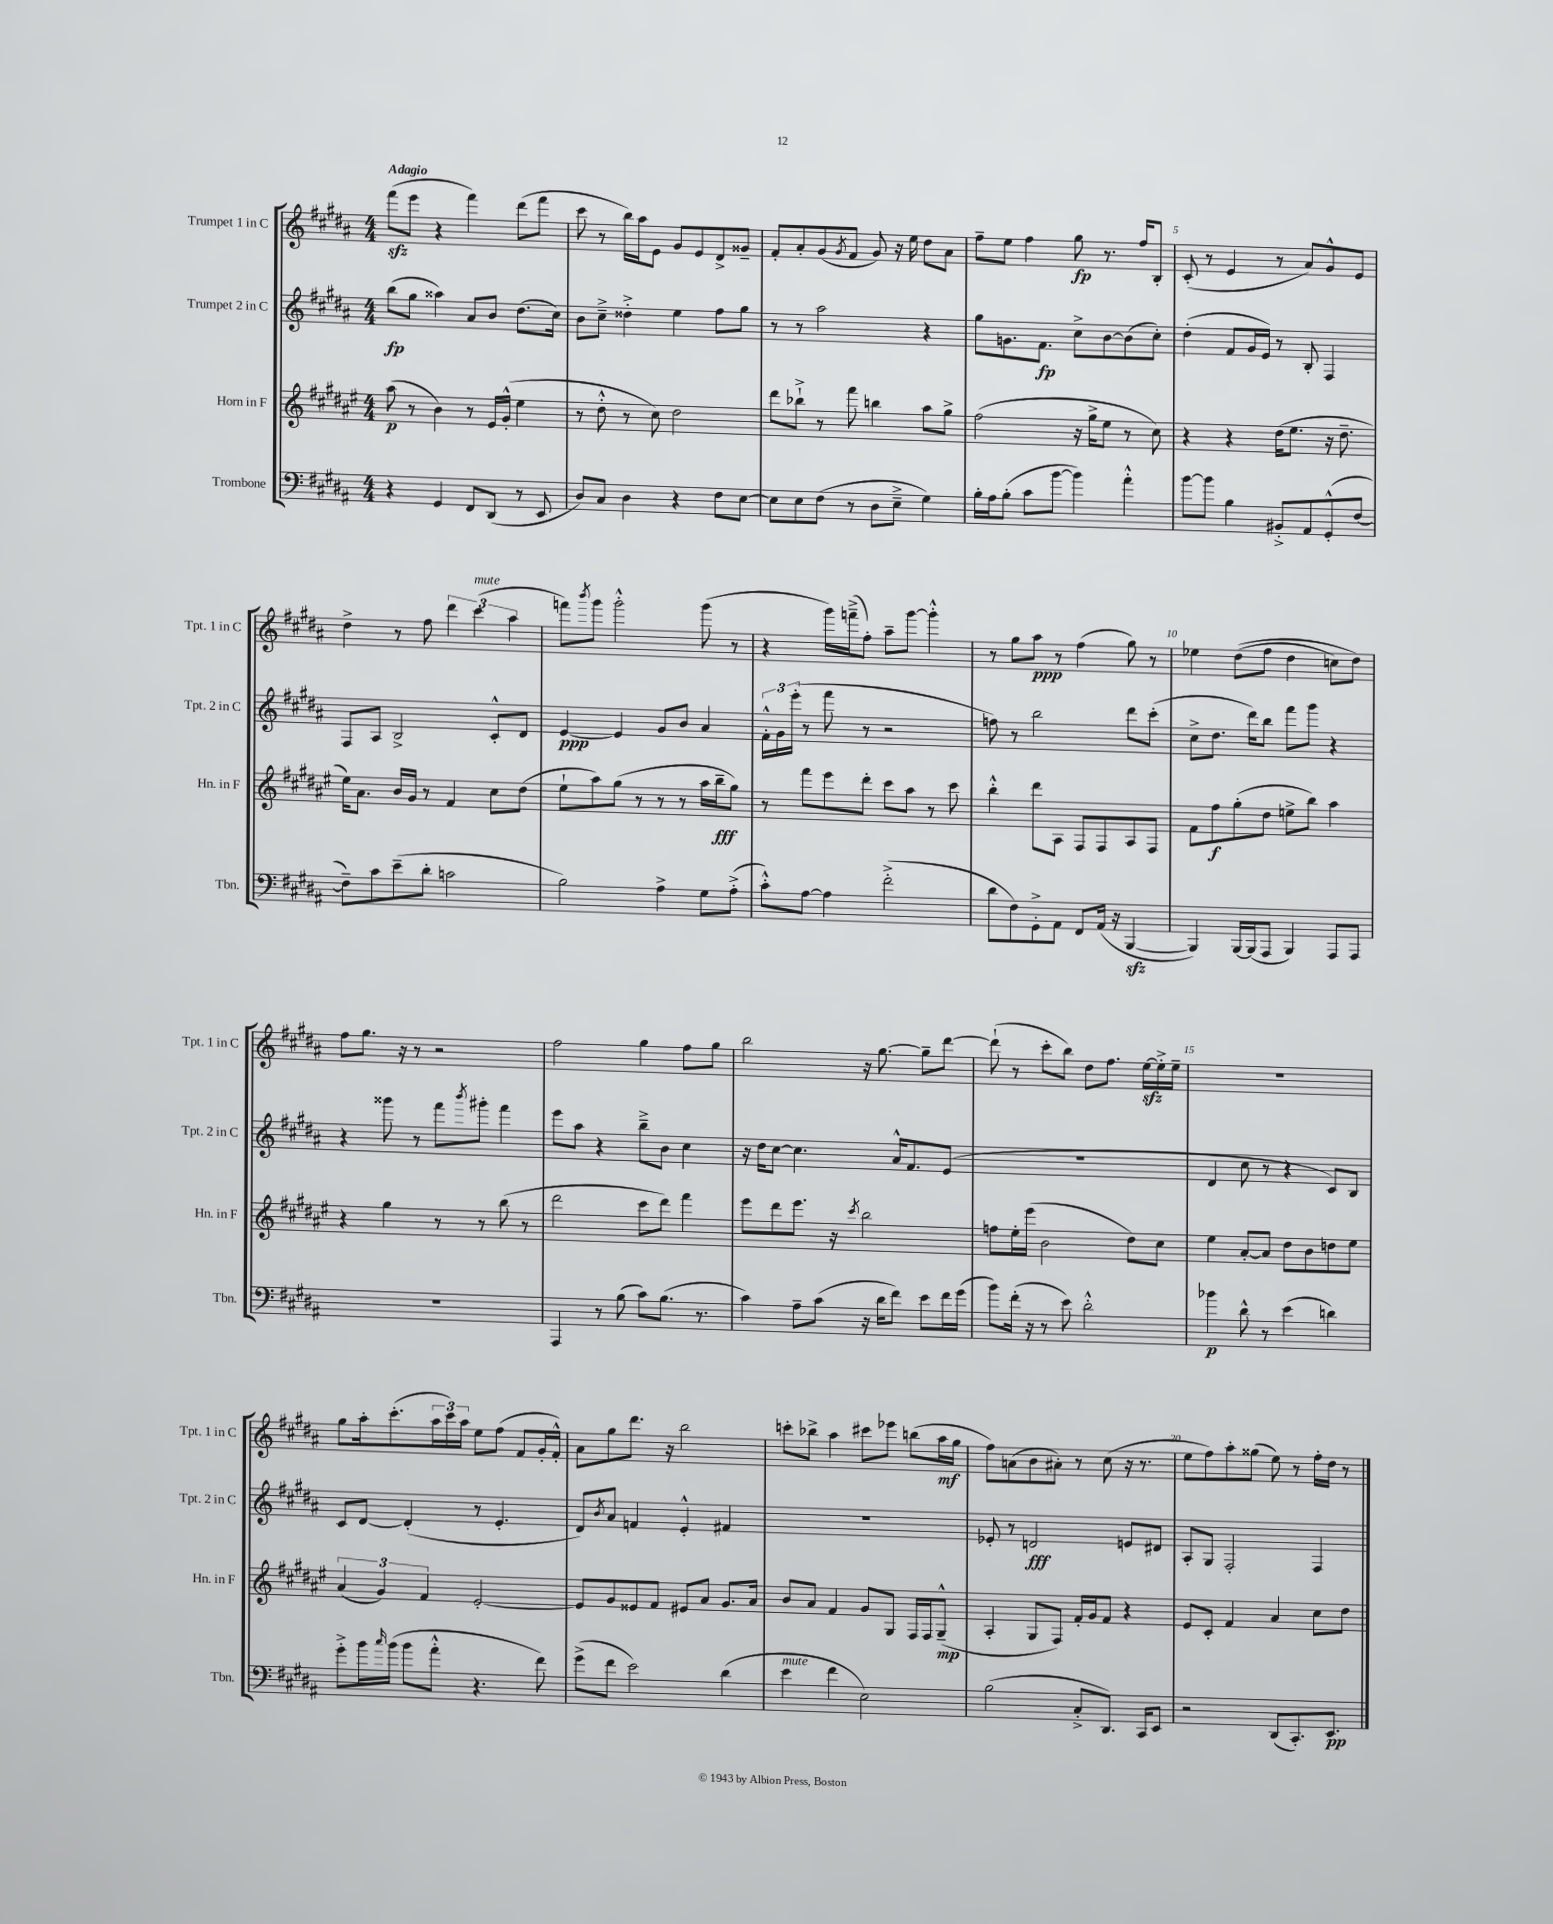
<<
\new StaffGroup <<
\new Staff = "s0" \with { instrumentName = "Trumpet 1 in C" shortInstrumentName = "Tpt. 1 in C" } {
    \clef treble \key b \major \numericTimeSignature \time 4/4 \tempo "Adagio"
    fis'''8\sfz( e'''8 r4 fis'''4) dis'''8( fis'''8 |
    cis'''8 r8 b''16) ais''16 e'8 gis'8 e'8 dis'8-> gisis'8-- |
    fis'8-. ais'8-. gis'8( \acciaccatura { gis'8 } fis'8 gis'8) r16 e''16 dis''8 ais'8 |
    fis''8-- e''8 fis''4 gis''8\fp r8. fis''16 b8-. |
    cis'8-.( r8 e'4 r8 ais'8) gis'8-^ e'8 |
    dis''4-> r8 fis''8 \tuplet 3/2 { dis'''4 cis'''4^\markup { \italic "mute" }( ais''4 } |
    f'''8) \acciaccatura { b'''8 } gis'''8 gis'''2-.-^ gis'''8( r8 |
    r4 gis'''16) f'''16--->( fis''8-.) ais''8-- gis'''8~ gis'''4-.-^ |
    r8 gis''8 ais''8\ppp r8 fis''4( gis''8) r8 |
    ees''4 dis''8(\( fis''8 dis''4 c''8) dis''8\) |
    fis''8 gis''8. r16 r8 r2 |
    fis''2 gis''4 fis''8 gis''8 |
    b''2 r16 gis''8.~ gis''8-- dis'''8~ |
    dis'''8-!( r8 cis'''8-. b''8) dis''8 fis''8. e''16~\sfz e''16-.-> e''16-- |
    R1 |
    gis''8 ais''16-. cis'''8.-.( \tuplet 3/2 { ais''16 cis'''16) ais''16 } e''8 fis''8( fis'8 gis'16-. fis'16-.-^) |
    ais'8 gis''8 dis'''8. r16 b''2 |
    c'''8-. bes''8-> ais''4 cis'''8 ees'''8 b''8( ais''16\mf gis''16 |
    fis''8) a'8( b'8 ais'8-.) r8 cis''8( r16 r8. |
    e''8 fis''8) ais''8-. gisis''8( e''8) r8 fis''16-. dis''16 r8 \bar "|." |
}
\new Staff = "s1" \with { instrumentName = "Trumpet 2 in C" shortInstrumentName = "Tpt. 2 in C" } {
    \clef treble \key b \major \numericTimeSignature \time 4/4
    b''8\fp( gis''8 aisis''4) ais'8 b'8 dis''8.( cis''16) |
    b'8 cis''8---> disis''4-.-> e''4 fis''8 gis''8 |
    r8 r8 ais''2 r4 |
    gis''8 g'8. fis'8.\fp cis''8-> b'8~ b'8( cis''8-.) |
    dis''4-.( fis'8 gis'16 e'16) r8 b8-. fis4 |
    fis8 ais8 b2-> cis'8-.-^ dis'8 |
    e'4~\ppp e'4 gis'8 b'8 ais'4 |
    \tuplet 3/2 { fis'16-.-^ gis'16 e'''16-.( } r8 fis'''8 r8 r2 |
    f''8) r8 b''2 dis'''8 cis'''8-.( |
    cis''8-> dis''8. dis'''16) b''8 fis'''8 gis'''8 r4 |
    r4 gisis'''8 r8 fis'''8 \acciaccatura { b'''8 } gis'''8-. fis'''4 |
    e'''8 ais''8 r4 b''8---> b'8 cis''4 |
    r16 dis''16 cis''8~ cis''4. ais'16-^ fis'8. e'8( |
    R1 |
    dis'4 cis''8 r8 r4 cis'8) b8 |
    cis'8 dis'8~ dis'4-.( r8 e'4.-. |
    dis'8) \acciaccatura { b'8 } ais'8 f'4 e'4-.-^ fis'4 |
    R1 |
    ees'8-. r8 d'2\fff e'8 dis'8 |
    ais8-. gis8 fis2-. fis4 \bar "|." |
}
\new Staff = "s2" \with { instrumentName = "Horn in F" shortInstrumentName = "Hn. in F" } {
    \clef treble \key fis \major \numericTimeSignature \time 4/4
    ais''8\p( r8 b'4) r8 eis'16 gis'16-.-^( eis''4 |
    r8 dis''8-.-^ r8 cis''8) dis''2 |
    dis'''8 bes''8-!-> r8 fis'''8 b''4 ais''8 gis''8-> |
    fis''2( r16 gis''16-> eis''8 r8 cis''8) |
    r4 r4 dis''16( eis''8. r16 dis''8.-- |
    eis''16) ais'8. b'16 gis'16 r8 fis'4 cis''8 dis''8( |
    eis''8-! ais''8) gis''8( r8 r8 r8 ais''16 b''16--\fff gis''8) |
    r8 fis'''8 eis'''8 dis'''8-. cis'''8 ais''8 r8 cis'''8 |
    b''4-.-^ dis'''8 ais8 fis8 fis8 ais8 fis8 |
    fis'8 fis''8\f gis''8-.( dis''8 e''8-> b''8) ais''4 |
    r4 gis''4 r8 r8 b''8( r8 |
    dis'''2 cis'''8 dis'''8) fis'''4 |
    eis'''8 dis'''8 eis'''8. r16 \acciaccatura { cis'''8 } b''2 |
    f''8 eis''16-. eis'''16( b'2 dis''8) cis''8 |
    eis''4 ais'8~-. ais'8 dis''8 b'8 d''8 eis''8 |
    \tuplet 3/2 { ais'4( gis'4) fis'4 } eis'2~-. |
    eis'8 gis'8 eisis'8 fis'8 eis'8 ais'8 gis'8. ais'16 |
    b'8 ais'8 fis'4 gis'8 gis8 fis16 fis16 gis8---^\mp( |
    ais4-. gis8 fis8) fis'16-. gis'16 fis'8 r4 |
    eis'8 cis'8-. fis'4 ais'4 cis''8 dis''8 \bar "|." |
}
\new Staff = "s3" \with { instrumentName = "Trombone" shortInstrumentName = "Tbn." } {
    \clef bass \key b \major \numericTimeSignature \time 4/4
    r4 gis,4 fis,8 dis,8( r8 e,8 |
    dis8) cis8 dis4 r4 fis8 e8~ |
    e8 e8 fis8( r8 dis8 e8---> gis4) |
    b16-. ais16 b8-.( cis'8 b'8~ b'4) ais'4-.-^ |
    b'8~ b'8 b4 bis,8-.-> ais,8 gis,8-.-^( fis8~ |
    fis8--) cis'8 e'8--( dis'8-. c'2 |
    b2) ais4-> gis8 ais8-.->( |
    cis'8-.-^) ais8~ ais4 fis'2-.->( |
    dis'8 fis8) gis,8-.-> ais,8 fis,8 ais,16( r16 b,,4~\sfz |
    b,,4) b,,16~ b,,16( ais,,8 b,,4) ais,,8 ais,,8 |
    R1 |
    ais,,4 r8 b8( cis'8) b8.( r8. |
    cis'4) ais8-- cis'8( r16 dis'16 fis'8) e'8 fis'16 gis'16( |
    b'8) fis'16-.( r16 r8 e'8) dis'2-.-^ |
    bes'4\p dis'8-^ r8 e'4( d'4) |
    gis'8-.-> b'16 \grace { cis''16 } b'16( b'8 ais'8-.-^ r4. fis'8) |
    gis'8->( fis'8 e'2) dis'4( |
    e'4^\markup { \italic "mute" } fis'4 e2) |
    b2( cis8-.-> dis,8.) cis,16 e,8 |
    r2 dis,8( cis,8.-.) e,8.\pp \bar "|." |
}
>>
>>
\layout { \context { \Score \override BarNumber.break-visibility = ##(#f #t #t) barNumberVisibility = #(every-nth-bar-number-visible 5) } }
